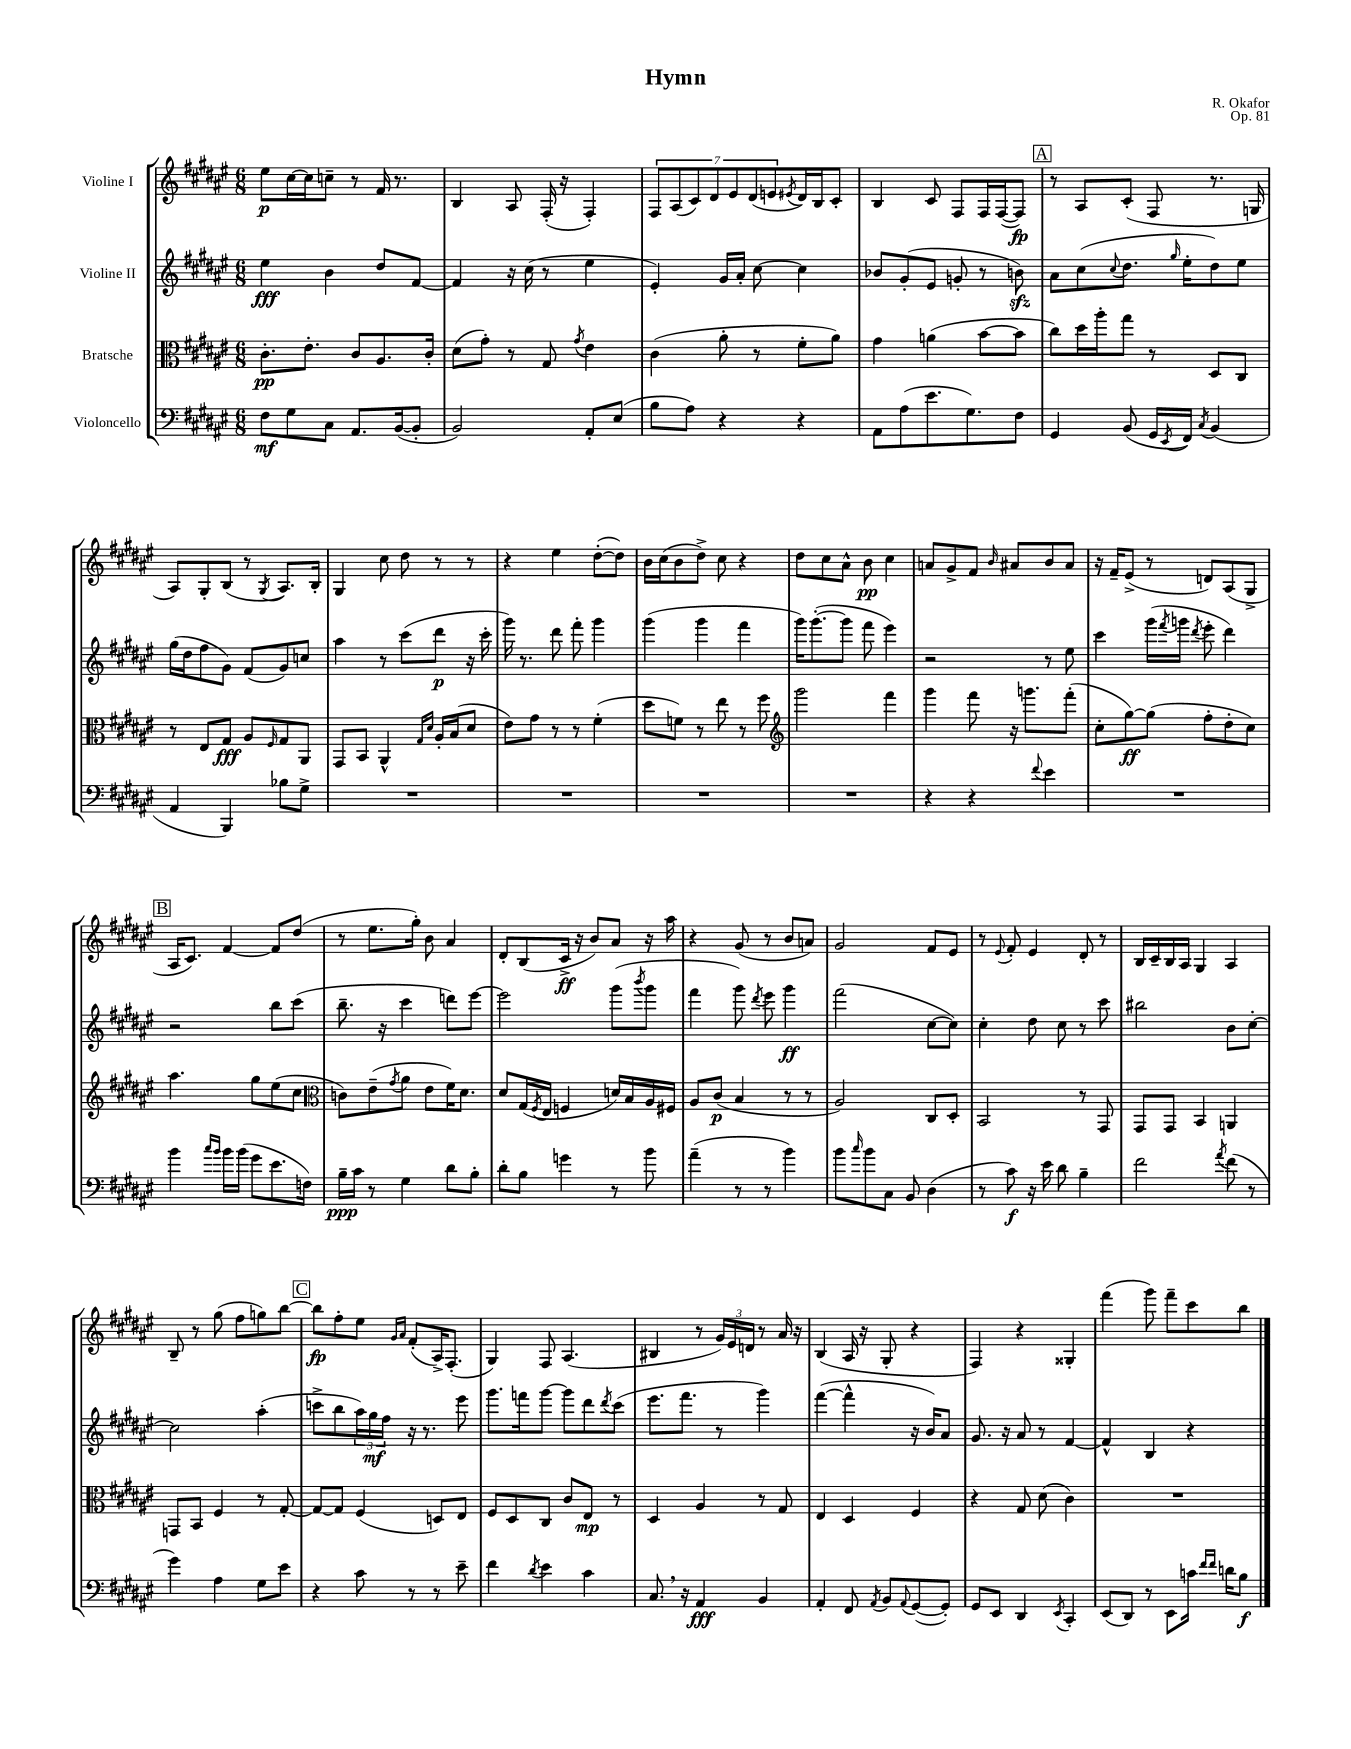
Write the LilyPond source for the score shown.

\header { title = "Hymn" composer = "R. Okafor" opus = "Op. 81" }
<<
\new StaffGroup <<
\new Staff = "s0" \with { instrumentName = "Violine I" } {
    \clef treble \key fis \major \numericTimeSignature \time 6/8
    eis''8\p cis''16~ cis''16 c''8-- r8 fis'16 r8. |
    b4 ais8 fis16-.( r16 fis4-.) |
    \tuplet 7/4 { fis8 ais8( cis'8) dis'8 eis'8 dis'8( e'8 } \acciaccatura { eis'8 } dis'16) b16 cis'8-. |
    b4 cis'8 fis8 fis16 fis16~( fis8\fp) |
    \mark \markup { \box "A" } r8 ais8 cis'8-.( fis8 r8. g16 |
    ais8) gis8-. b8( r8 \acciaccatura { gis8 } ais8.) b16-. |
    gis4 cis''8 dis''8 r8 r8 |
    r4 eis''4 dis''8~-.( dis''8) |
    b'16 cis''16( b'8 dis''8->) cis''8 r4 |
    dis''8 cis''8 ais'8-^ b'8\pp cis''4 |
    a'8 gis'8-> fis'8 \grace { b'16 } ais'8 b'8 ais'8 |
    r16 fis'16-- eis'8->( r8 d'8) ais8( gis8-> |
    \mark \markup { \box "B" } ais16 cis'8.) fis'4~ fis'8 dis''8( |
    r8 eis''8. gis''16-.) b'8 ais'4 |
    dis'8-. b8( cis'16->\ff r16 b'8) ais'8 r16 ais''16 |
    r4 gis'8( r8 b'8 a'8) |
    gis'2 fis'8 eis'8 |
    r8 \appoggiatura { eis'8 } fis'8-. eis'4 dis'8-. r8 |
    b16 cis'16-- b16 ais16 gis4 ais4 |
    b8-- r8 gis''8( fis''8 g''8) b''8~ |
    \mark \markup { \box "C" } b''8\fp fis''8-. eis''8 \grace { gis'16 ais'16 } fis'8-.( ais16->) fis8.-.( |
    gis4) fis8 ais4.( |
    bis4 r8 \tuplet 3/2 { gis'16) eis'16 d'16 } r8 ais'16 r16 |
    b4( ais16 r16 gis8-. r4 |
    fis4) r4 gisis4-. |
    fis'''4( gis'''8) fis'''8-- cis'''8 b''8 \bar "|." |
}
\new Staff = "s1" \with { instrumentName = "Violine II" } {
    \clef treble \key fis \major \numericTimeSignature \time 6/8
    eis''4\fff b'4 dis''8 fis'8~ |
    fis'4 r16 cis''16( r8 eis''4 |
    eis'4-.) gis'16 ais'16-. cis''8~ cis''4 |
    bes'8 gis'8-.( eis'8 g'8-. r8 b'8\sfz) |
    \mark \markup { \box "A" } ais'8 cis''8( \appoggiatura { cis''8 } dis''8. \grace { gis''16 } eis''16-. dis''8) eis''8 |
    gis''16( dis''16 fis''8 gis'8) fis'8( gis'8) c''8 |
    ais''4 r8 cis'''8( dis'''8\p r16 cis'''16-. |
    gis'''16) r8. dis'''8 fis'''8-. gis'''4 |
    gis'''4( gis'''4 fis'''4 |
    gis'''16) gis'''8.~-.( gis'''8 fis'''8 eis'''4) |
    r2 r8 eis''8 |
    cis'''4 gis'''16( \acciaccatura { fis'''8 } g'''16 \acciaccatura { dis'''8 } eis'''8-. dis'''4) |
    \mark \markup { \box "B" } r2 b''8 cis'''8( |
    b''8.-- r16 cis'''4 d'''8) eis'''8~ |
    eis'''2 gis'''8( \acciaccatura { b'''8 } gis'''8 |
    fis'''4 gis'''8) \acciaccatura { dis'''8 } eis'''8 gis'''4\ff |
    fis'''2( cis''8~ cis''8) |
    cis''4-. dis''8 cis''8 r8 cis'''8 |
    bis''2 b'8 cis''8~-. |
    cis''2 ais''4-.( |
    \mark \markup { \box "C" } c'''8-> b''8 \tuplet 3/2 { ais''16) gis''16\mf fis''16 } r16 r8. eis'''8 |
    gis'''8. f'''16 gis'''8~ gis'''8 dis'''8 \acciaccatura { dis'''8 } cis'''8( |
    eis'''8. fis'''8. r8 gis'''4) |
    fis'''4~( fis'''4-^ r16 b'16) ais'8 |
    gis'8. r16 ais'8 r8 fis'4~ |
    fis'4-^ b4 r4 \bar "|." |
}
\new Staff = "s2" \with { instrumentName = "Bratsche" } {
    \clef alto \key fis \major \numericTimeSignature \time 6/8
    cis'8.-.\pp eis'8.-. cis'8 ais8. cis'16-. |
    dis'8( gis'8-.) r8 gis8 \acciaccatura { gis'8 } eis'4 |
    cis'4( ais'8-. r8 fis'8-. ais'8) |
    gis'4 a'4( b'8~ b'8 |
    \mark \markup { \box "A" } cis''8) dis''16 ais''16-. gis''8 r8 dis8 cis8 |
    r8 eis8 gis8\fff ais8 \grace { fis16 } gis8 ais,8 |
    gis,8 b,8 ais,4-^ \grace { gis16 dis'16 } ais16-. b16( dis'8 |
    eis'8) gis'8 r8 r8 fis'4-.( |
    dis''8 f'8) r8 eis''8 r8 fis''8 |
    \clef treble gis'''2 fis'''4 |
    gis'''4 fis'''8 r16 g'''8. fis'''8-.( |
    cis''8-. gis''8~\ff) gis''8( fis''8-. dis''8-. cis''8) |
    \mark \markup { \box "B" } ais''4. gis''8 eis''8( cis''8 |
    \clef alto c'8) eis'8--( \acciaccatura { gis'8 } ais'8 eis'8 fis'16) dis'8. |
    dis'8 gis16( \acciaccatura { fis8 } eis16 f4 d'16) b16 ais16 fis16 |
    ais8 cis'8\p( b4 r8 r8 |
    ais2) cis8 dis8-. |
    b,2 r8 gis,8 |
    gis,8 gis,8 b,4 a,4 |
    g,8 b,8 fis4 r8 gis8~-. |
    \mark \markup { \box "C" } gis8~ gis8 fis4( d8) eis8 |
    fis8 dis8 cis8 cis'8 eis8\mp r8 |
    dis4 ais4 r8 gis8 |
    eis4 dis4 fis4 |
    r4 gis8 dis'8( cis'4) |
    R2. \bar "|." |
}
\new Staff = "s3" \with { instrumentName = "Violoncello" } {
    \clef bass \key fis \major \numericTimeSignature \time 6/8
    fis8\mf gis8 cis8 ais,8. b,16~( b,8-. |
    b,2) ais,8-. eis8( |
    b8 ais8) r4 r4 |
    ais,8 ais8( eis'8. gis8.) fis8 |
    \mark \markup { \box "A" } gis,4 b,8( gis,16 \acciaccatura { eis,8 } fis,16) \acciaccatura { cis8 } b,4( |
    ais,4 b,,4) bes8 gis8-> |
    R2. |
    R2. |
    R2. |
    R2. |
    r4 r4 \appoggiatura { fis'8 } eis'4 |
    R2. |
    \mark \markup { \box "B" } b'4 \grace { cis''16 b'16 } b'16 b'16( gis'8 eis'8. f16) |
    b16--\ppp cis'16 r8 gis4 dis'8 b8-. |
    dis'8-. b8 g'4 r8 b'8 |
    ais'4--( r8 r8 b'4) |
    b'8 \grace { cis''16 } b'8 cis8 b,8 dis4( |
    r8 cis'8\f) r16 eis'16 dis'8 b4-- |
    fis'2 \acciaccatura { ais'8 } fis'8( r8 |
    gis'4) ais4 gis8 eis'8 |
    \mark \markup { \box "C" } r4 cis'8 r8 r8 eis'8-- |
    fis'4 \acciaccatura { dis'8 } eis'4 cis'4 |
    cis8. \breathe r16 ais,4\fff b,4 |
    ais,4-. fis,8 \acciaccatura { ais,8 } b,8 \appoggiatura { ais,8 } gis,8~( gis,8-.) |
    gis,8 eis,8 dis,4 \acciaccatura { eis,8 } cis,4-. |
    eis,8( dis,8) r8 eis,8 c'16 \grace { fis'16 fis'16 } d'16 b8\f \bar "|." |
}
>>
>>
\layout { \context { \Score \remove "Bar_number_engraver" } }
